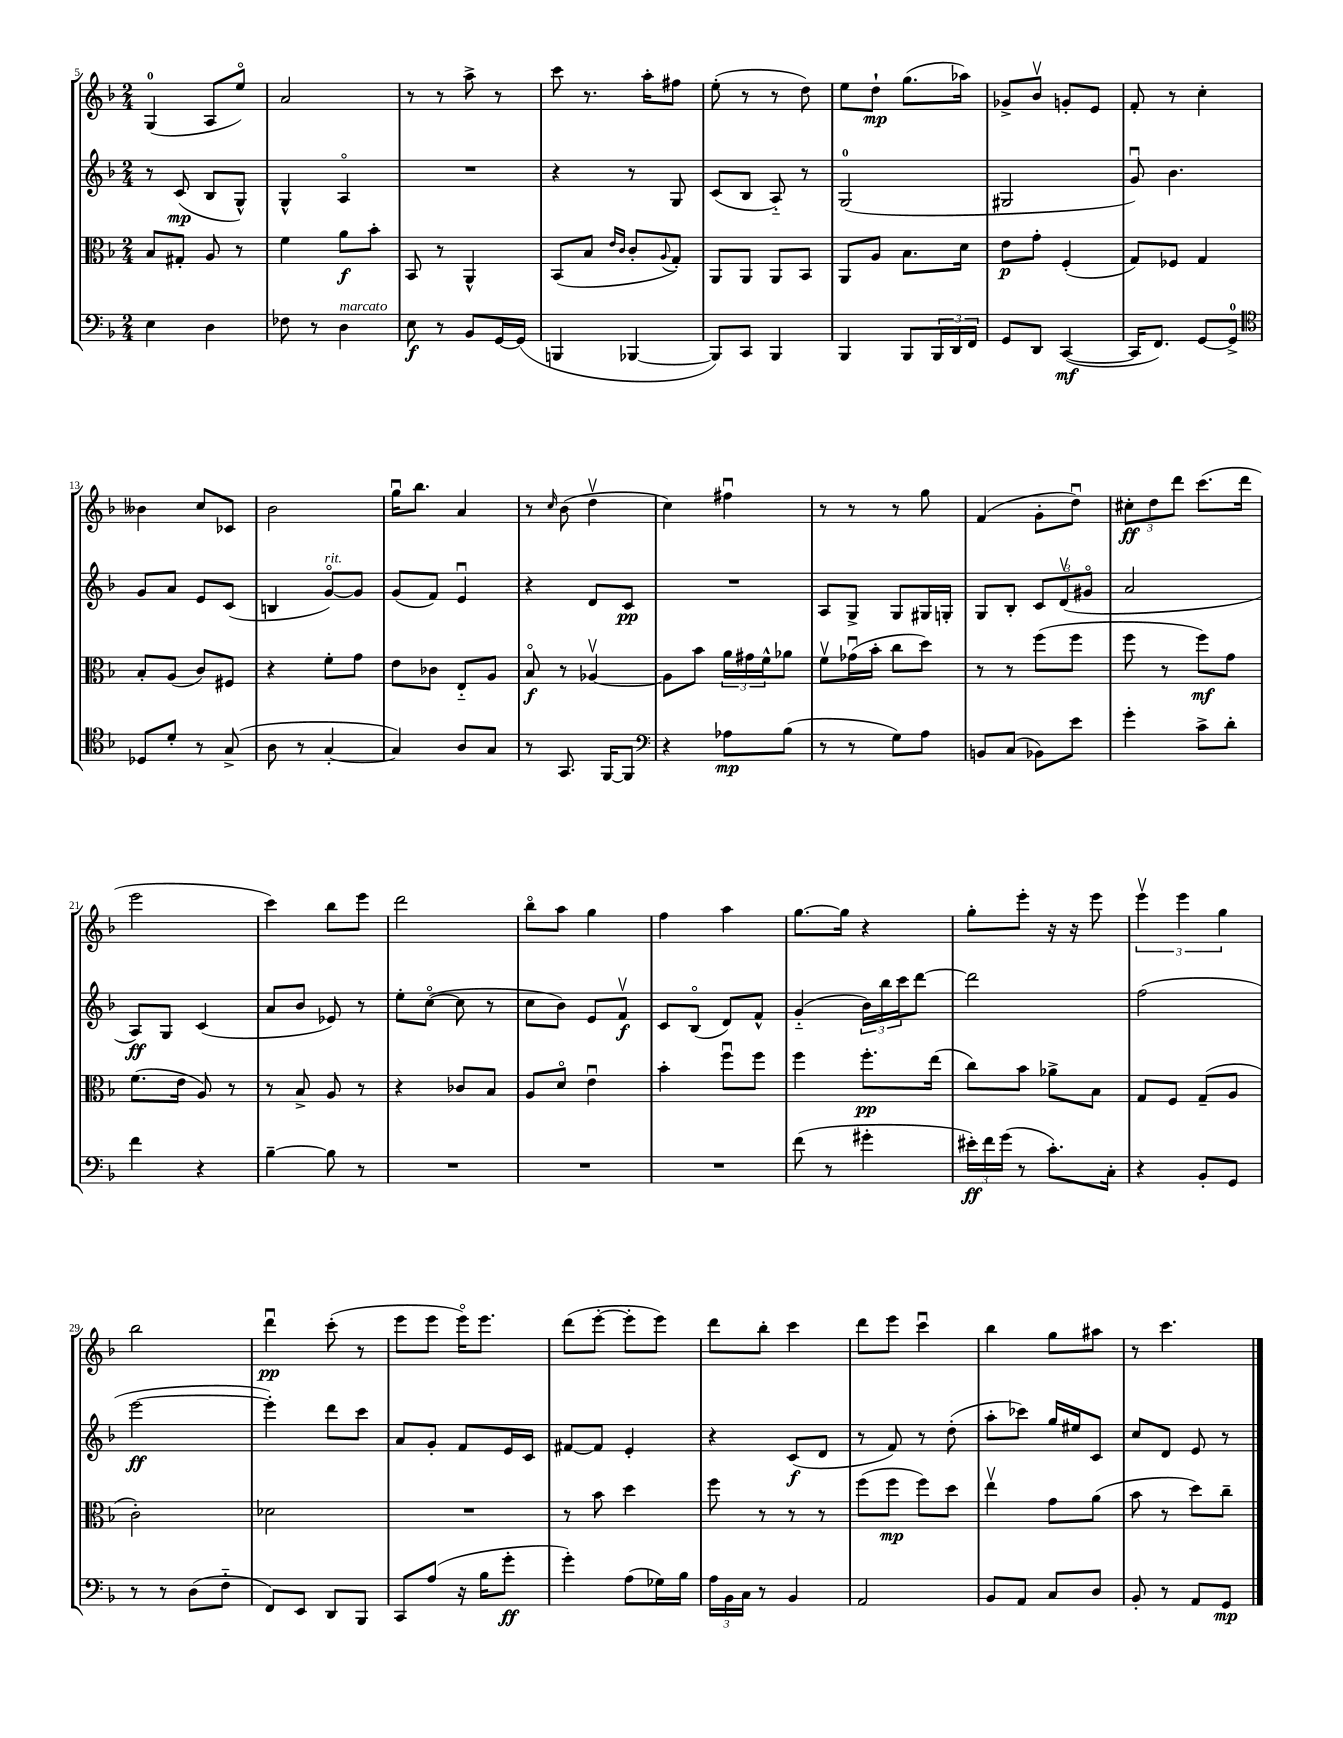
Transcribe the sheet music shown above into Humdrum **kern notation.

**kern	**dynam	**kern	**dynam	**kern	**dynam	**kern	**dynam
*part4	*part4	*part3	*part3	*part2	*part2	*part1	*part1
*staff4	*staff4	*staff3	*staff3	*staff2	*staff2	*staff1	*staff1
*clefF4	*	*clefC3	*	*clefG2	*	*clefG2	*
*k[b-]	*	*k[b-]	*	*k[b-]	*	*k[b-]	*
*M2/4	*	*M2/4	*	*M2/4	*	*M2/4	*
=5	=5	=5	=5	=5	=5	=5	=5
4E\	.	8B-/L	.	8r	.	(4G/	.
.	.	8G#X'/J	.	(8c/	mp	.	.
4D\	.	8A/	.	8B-/L	.	8A/L	.
.	.	8r	.	8G^^/J)	.	8ee/J)	.
=6	=6	=6	=6	=6	=6	=6	=6
8F-X\	.	4f\	.	4G^^/	.	2a/	.
8r	.	.	.	.	.	.	.
!LO:TX:a:i:t=marcato	!	!	!	!	!	!	!
4D\	.	8a\L	f	4A/	.	.	.
.	.	8b-'\J	.	.	.	.	.
=7	=7	=7	=7	=7	=7	=7	=7
8E\	f	8BB-/	.	2r	.	8r	.
8r	.	8r	.	.	.	8r	.
8BB-/L	.	4AA^^/	.	.	.	8aa^\	.
[16GG/L	.	.	.	.	.	8r	.
(16GG/JJ]	.	.	.	.	.	.	.
=8	=8	=8	=8	=8	=8	=8	=8
4BBBn/	.	(8BB-/L	.	4r	.	8ccc\	.
.	.	8B-/J	.	.	.	8.r	.
.	.	16qqe/LL	.	.	.	.	.
.	.	16qqc/JJ	.	.	.	.	.
[4BBB-X/	.	8c'/L	.	8r	.	.	.
.	.	.	.	.	.	16aa'\KL	.
.	.	8qqA/	.	.	.	.	.
.	.	8G'/J)	.	8G/	.	8ff#X\J	.
=9	=9	=9	=9	=9	=9	=9	=9
8BBB-/L])	.	8AA/L	.	(8c/L	.	(8ee'\	.
8CC/J	.	8AA/J	.	8B-/J	.	8r	.
4BBB-/	.	8AA/L	.	8A/)	.	8r	.
.	.	8BB-/J	.	8r	.	8dd\)	.
=10	=10	=10	=10	=10	=10	=10	=10
4BBB-/	.	8AA/L	.	(2G/	.	8ee\L	.
.	.	8A/J	.	.	.	8dd`\J	mp
8BBB-/L	.	8.B-\L	.	.	.	(8.gg\L	.
24BBB-/L	.	.	.	.	.	.	.
24DD/	.	.	.	.	.	.	.
.	.	16d\Jk	.	.	.	16aa-X\Jk)	.
24FF/JJ	.	.	.	.	.	.	.
=11	=11	=11	=11	=11	=11	=11	=11
8GG/L	.	8e\L	p	2G#X/	.	8g-X^/L	.
8DD/J	.	8g'\J	.	.	.	8b-v/J	.
([4CC/	mf	(4F'/	.	.	.	8gn'/L	.
.	.	.	.	.	.	8e/J	.
=12	=12	=12	=12	=12	=12	=12	=12
16CC/KL]	.	8G/L)	.	8gu/)	.	8f'/	.
8.FF/J)	.	.	.	.	.	.	.
.	.	8F-X/J	.	4.b-\	.	8r	.
[8GG/L	.	4G/	.	.	.	4cc'\	.
8GG^/J]	.	.	.	.	.	.	.
!!LO:LB:g=z
=13	=13	=13	=13	=13	=13	=13	=13
*clefC4	*	*	*	*	*	*	*
8D-X/L	.	8B-'/L	.	8g/L	.	4b--X\	.
8d'/J	.	(8A/J	.	8a/J	.	.	.
8r	.	8c/L)	.	8e/L	.	8cc/L	.
(8G^/	.	8F#X/J	.	(8c/J	.	8c-X/J	.
=14	=14	=14	=14	=14	=14	=14	=14
8A\	.	4r	.	4Bn/	.	2b-\	.
8r	.	.	.	.	.	.	.
!	!	!	!	!LO:TX:a:i:t=rit.	!	!	!
[4G'/	.	8f'\L	.	[8g/L)	.	.	.
.	.	8g\J	.	8g/J]	.	.	.
=15	=15	=15	=15	=15	=15	=15	=15
4G/])	.	8e\L	.	(8g/L	.	16ggu\KL	.
.	.	.	.	.	.	8.bb-\J	.
.	.	8c-X\J	.	8f/J)	.	.	.
8A/L	.	8E/L	.	4eu/	.	4a/	.
8G/J	.	8A/J	.	.	.	.	.
=16	=16	=16	=16	=16	=16	=16	=16
8r	.	8B-/	f	4r	.	8r	.
.	.	.	.	.	.	16qqcc/	.
8.GG/	.	8r	.	.	.	(8b-\	.
.	.	[4A-Xv/	.	8d/L	.	4ddv\	.
[16FF/KL	.	.	.	.	.	.	.
8FF/J]	.	.	.	8c/J	pp	.	.
=17	=17	=17	=17	=17	=17	=17	=17
*clefF4	*	*	*	*	*	*	*
4r	.	8A-\L]	.	2r	.	4cc\)	.
.	.	8b-\J	.	.	.	.	.
8A-X\L	mp	24a\LL	.	.	.	4ff#Xu\	.
.	.	24g#X\	.	.	.	.	.
.	.	24f^^\J	.	.	.	.	.
(8B-\J	.	8a-X\J	.	.	.	.	.
=18	=18	=18	=18	=18	=18	=18	=18
8r	.	8fv\L	.	8A/L	.	8r	.
8r	.	(16g-Xu\L	.	8G^/J	.	8r	.
.	.	16b-'\JJ	.	.	.	.	.
8G\L)	.	8cc\L	.	8G/L	.	8r	.
8A\J	.	8dd\J)	.	16G#X/L	.	8gg\	.
.	.	.	.	16Gn'/JJ	.	.	.
=19	=19	=19	=19	=19	=19	=19	=19
8BBn/L	.	8r	.	8G/L	.	(4f/	.
(8C/J	.	8r	.	8B-'/J	.	.	.
8BB-X\L)	.	(8ff\L	.	12c/L	.	8g'\L	.
.	.	.	.	(12dv/	.	.	.
8e\J	.	8ff\J	.	.	.	8ddu\J)	.
.	.	.	.	12g#X/J	.	.	.
=20	=20	=20	=20	=20	=20	=20	=20
4g'\	.	8ff\	.	2a/	.	12cc#X'\L	ff
.	.	.	.	.	.	12dd\	.
.	.	8r	.	.	.	.	.
.	.	.	.	.	.	12ddd\J	.
8c^\L	.	8ff\L)	mf	.	.	(8.ccc\L	.
8d'\J	.	8g\J	.	.	.	.	.
.	.	.	.	.	.	16ddd\Jk	.
!!LO:LB:g=z
=21	=21	=21	=21	=21	=21	=21	=21
4f\	.	(8.f\L	.	8A/L)	ff	2eee\	.
.	.	.	.	8G/J	.	.	.
.	.	16e\Jk	.	.	.	.	.
4r	.	8A/)	.	(4c/	.	.	.
.	.	8r	.	.	.	.	.
=22	=22	=22	=22	=22	=22	=22	=22
[4B-~\	.	8r	.	8a/L	.	4ccc\)	.
.	.	8B-^/	.	8b-/J	.	.	.
8B-\]	.	8A/	.	8e-X/)	.	8bb-\L	.
8r	.	8r	.	8r	.	8eee\J	.
=23	=23	=23	=23	=23	=23	=23	=23
2r	.	4r	.	8ee'\L	.	2ddd\	.
.	.	.	.	([8cc\J	.	.	.
.	.	8c-X/L	.	8cc\]	.	.	.
.	.	8B-/J	.	8r	.	.	.
=24	=24	=24	=24	=24	=24	=24	=24
2r	.	8A/L	.	8cc\L	.	8bb-\L	.
.	.	8d/J	.	8b-\J)	.	8aa\J	.
.	.	4eu\	.	8e/L	.	4gg\	.
.	.	.	.	8fv/J	f	.	.
=25	=25	=25	=25	=25	=25	=25	=25
2r	.	4b-'\	.	8c/L	.	4ff\	.
.	.	.	.	(8B-/J	.	.	.
.	.	8ffu\L	.	8d/L)	.	4aa\	.
.	.	8ff\J	.	8f^^/J	.	.	.
=26	=26	=26	=26	=26	=26	=26	=26
(8f\	.	4ff\	.	(4g/	.	[8.gg\L	.
8r	.	.	.	.	.	.	.
.	.	.	.	.	.	16gg\Jk]	.
4g#X'\	.	8.ff'\L	pp	24b-\LL)	.	4r	.
.	.	.	.	24bb-\	.	.	.
.	.	.	.	24ccc\J	.	.	.
.	.	.	.	[8ddd\J	.	.	.
.	.	(16ee\Jk	.	.	.	.	.
=27	=27	=27	=27	=27	=27	=27	=27
24e#X'\LL)	ff	8cc\L)	.	2ddd\]	.	8gg'\L	.
24f\	.	.	.	.	.	.	.
(24g\JJ	.	.	.	.	.	.	.
8r	.	8b-\J	.	.	.	8eee'\J	.
8.c'\L)	.	8a-X^\L	.	.	.	16r	.
.	.	.	.	.	.	16r	.
.	.	8B-\J	.	.	.	8eee\	.
16C'\Jk	.	.	.	.	.	.	.
=28	=28	=28	=28	=28	=28	=28	=28
4r	.	8G/L	.	(2ff\	.	6eeev\	.
.	.	8F/J	.	.	.	.	.
.	.	.	.	.	.	6eee\	.
8BB-'/L	.	(8G~/L	.	.	.	.	.
.	.	.	.	.	.	6gg\	.
8GG/J	.	8A/J	.	.	.	.	.
!!LO:LB:g=z
=29	=29	=29	=29	=29	=29	=29	=29
8r	.	2c'\)	.	[2eee\	ff	2bb-\	.
8r	.	.	.	.	.	.	.
(8D\L	.	.	.	.	.	.	.
8F\J	.	.	.	.	.	.	.
=30	=30	=30	=30	=30	=30	=30	=30
8FF/L)	.	2d-X\	.	4eee'\])	.	4dddu\	pp
8EE/J	.	.	.	.	.	.	.
8DD/L	.	.	.	8ddd\L	.	(8ccc'\	.
8BBB-/J	.	.	.	8ccc\J	.	8r	.
=31	=31	=31	=31	=31	=31	=31	=31
8CC/L	.	2r	.	8a/L	.	8eee\L	.
(8A/J	.	.	.	8g'/J	.	8eee\J	.
16r	.	.	.	8f/L	.	16eee\KL)	.
16B-\KL	.	.	.	.	.	8.eee\J	.
8g'\J	ff	.	.	16e/L	.	.	.
.	.	.	.	16c/JJ	.	.	.
=32	=32	=32	=32	=32	=32	=32	=32
4g'\)	.	8r	.	[8f#X/L	.	(8ddd\L	.
.	.	8b-\	.	8f#/J]	.	[8eee'\J	.
(8A\L	.	4dd\	.	4e'/	.	8eee'\L]	.
16G-X\L)	.	.	.	.	.	8eee\J)	.
16B-\JJ	.	.	.	.	.	.	.
=33	=33	=33	=33	=33	=33	=33	=33
24A\LL	.	8ff\	.	4r	.	8ddd\L	.
24BB-\	.	.	.	.	.	.	.
24C\JJ	.	.	.	.	.	.	.
8r	.	8r	.	.	.	8bb-'\J	.
4BB-/	.	8r	.	(8c/L	f	4ccc\	.
.	.	8r	.	8d/J	.	.	.
=34	=34	=34	=34	=34	=34	=34	=34
2AA/	.	(8ff\L	.	8r	.	8ddd\L	.
.	.	8ff\J	mp	8f/)	.	8eee\J	.
.	.	8ff\L)	.	8r	.	4cccu\	.
.	.	8dd\J	.	(8dd'\	.	.	.
=35	=35	=35	=35	=35	=35	=35	=35
8BB-/L	.	4eev\	.	8aa'\L	.	4bb-\	.
8AA/J	.	.	.	8ccc-X\J)	.	.	.
8C/L	.	8g\L	.	16gg/LL	.	8gg\L	.
.	.	.	.	16ee#X/J	.	.	.
8D/J	.	(8a\J	.	8c/J	.	8aa#X\J	.
=36	=36	=36	=36	=36	=36	=36	=36
8BB-'/	.	8b-\	.	8cc/L	.	8r	.
8r	.	8r	.	8d/J	.	4.ccc\	.
8AA/L	.	8dd\L)	.	8e/	.	.	.
8GG/J	mp	8cc~\J	.	8r	.	.	.
==	==	==	==	==	==	==	==
*-	*-	*-	*-	*-	*-	*-	*-
